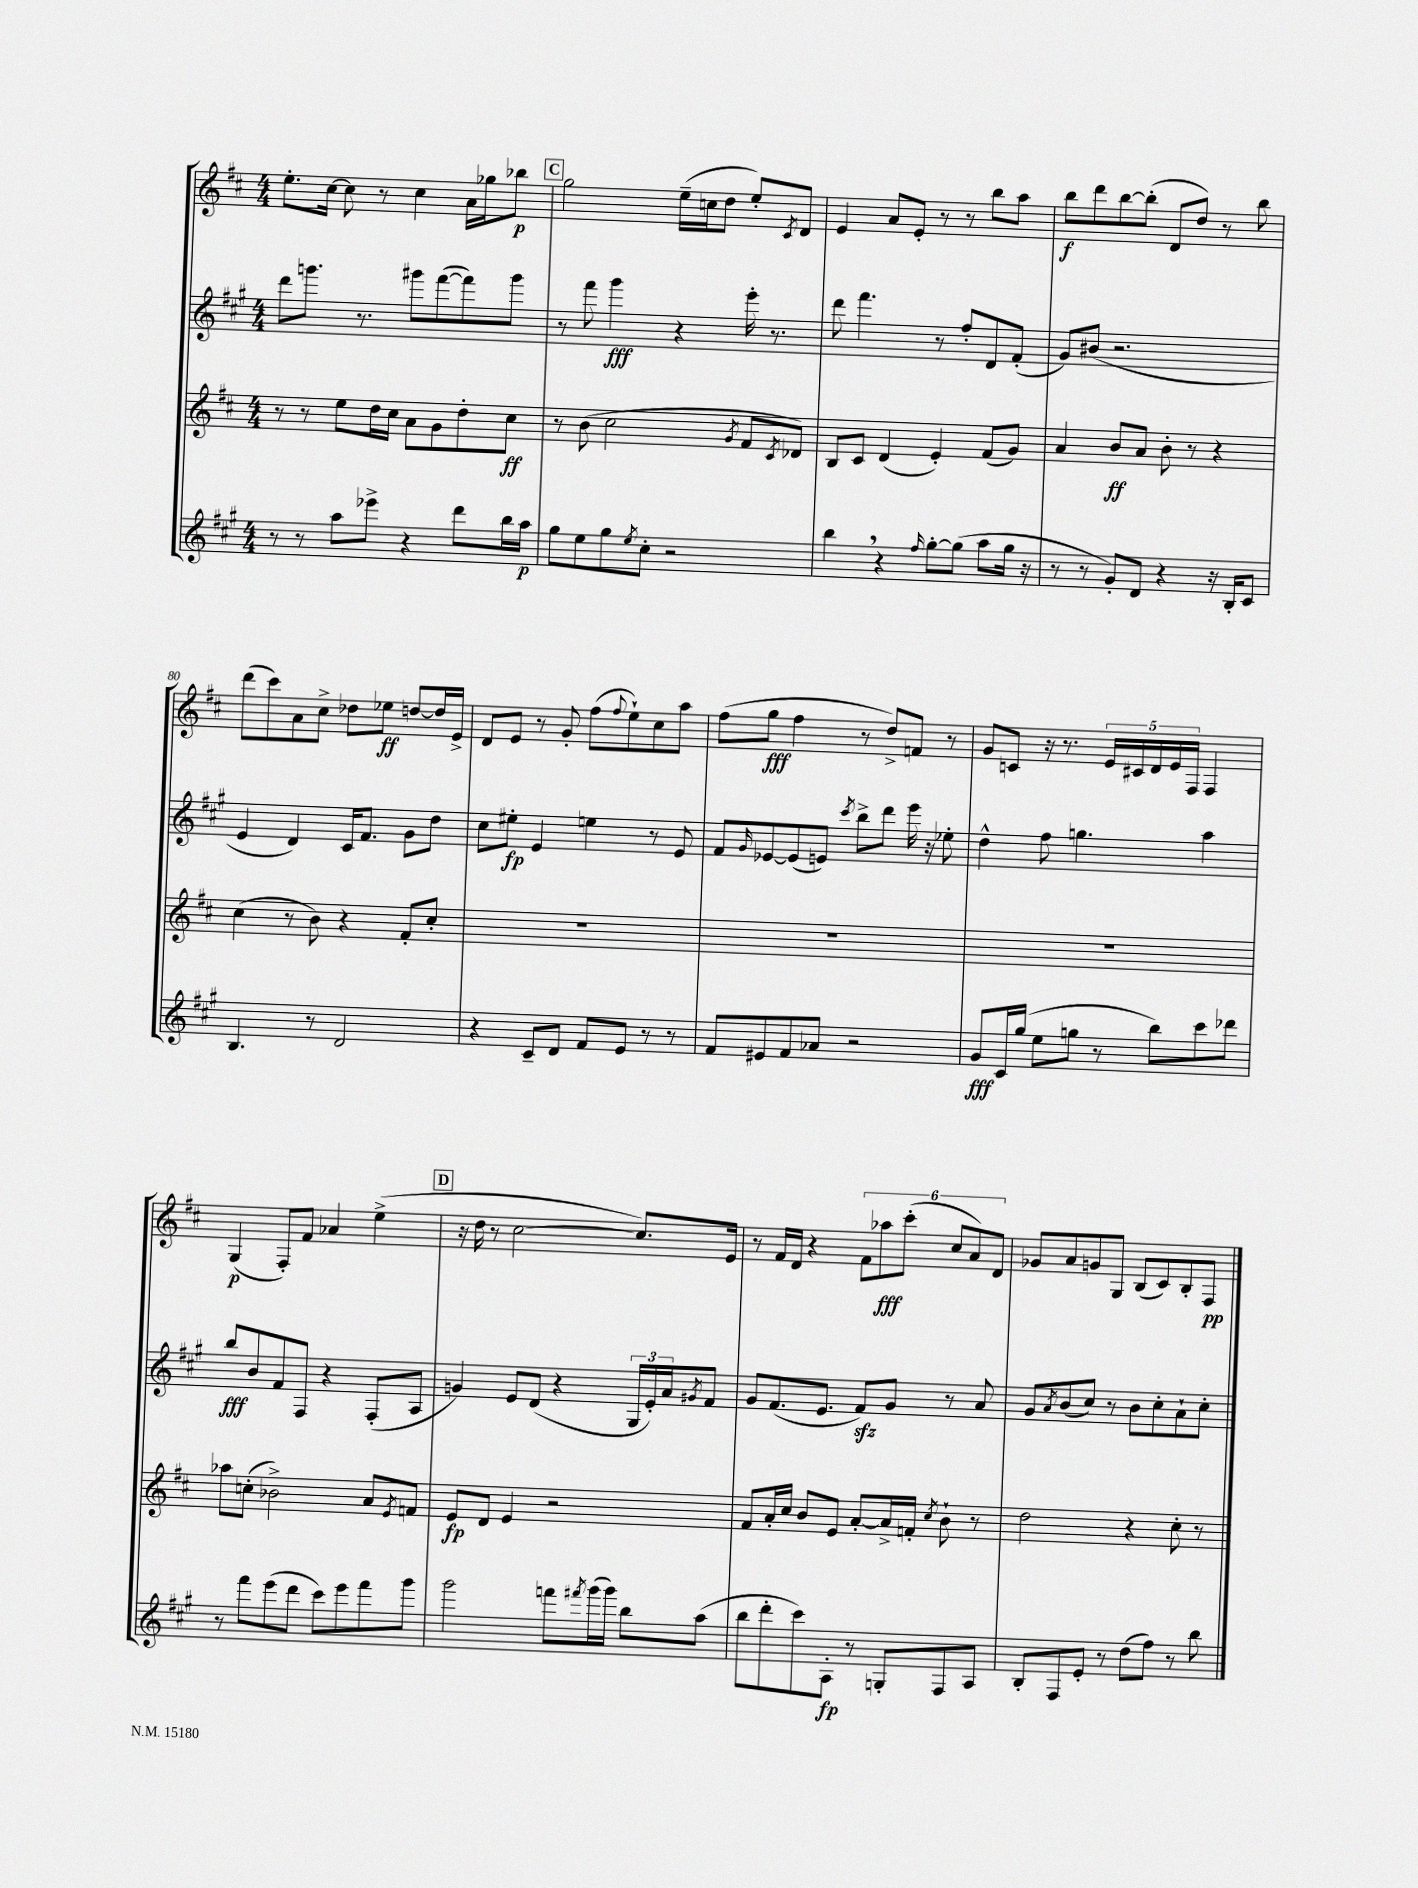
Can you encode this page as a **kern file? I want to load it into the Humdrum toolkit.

**kern	**dynam	**kern	**dynam	**kern	**dynam	**kern	**dynam
*part4	*part4	*part3	*part3	*part2	*part2	*part1	*part1
*staff4	*staff4	*staff3	*staff3	*staff2	*staff2	*staff1	*staff1
*clefG2	*	*clefG2	*	*clefG2	*	*clefG2	*
*k[f#c#g#]	*	*k[f#c#]	*	*k[f#c#g#]	*	*k[f#c#]	*
*M4/4	*	*M4/4	*	*M4/4	*	*M4/4	*
=76	=76	=76	=76	=76	=76	=76	=76
8r	.	8r	.	8ddd\L	.	8.ee'\L	.
8r	.	8r	.	8.gggn\J	.	.	.
.	.	.	.	.	.	[16cc#\Jk	.
8aa\L	.	8ee\L	.	.	.	8cc#\]	.
.	.	.	.	8.r	.	.	.
8eee-X^\J	.	16dd\L	.	.	.	8r	.
.	.	16cc#\JJ	.	.	.	.	.
4r	.	8a\L	.	8ggg#X\L	.	4cc#\	.
.	.	8g\	.	([8fff#\	.	.	.
8ddd\L	.	8dd'\	.	8fff#\])	.	16a\LL	.
.	.	.	.	.	.	16gg-X\J	.
16bb\L	.	8cc#\J	ff	8ggg#\J	.	8bb-X\J	p
16aa\JJ	p	.	.	.	.	.	.
!!LO:REH:place=s1:t=C
=77	=77	=77	=77	=77	=77	=77	=77
8gg#\L	.	8r	.	8r	.	2gg\	.
8ee\	.	(8b\	.	8fff#\	.	.	.
8gg#\	.	2cc#\	.	4ggg#\	fff	.	.
8qee/	.	.	.	.	.	.	.
8cc#'\J	.	.	.	.	.	.	.
2r	.	.	.	4r	.	(16ee~\LL	.
.	.	.	.	.	.	16ccn\J	.
.	.	.	.	.	.	8dd\J	.
.	.	8qg/	.	.	.	.	.
.	.	8f#/L	.	16eee'\	.	8ee'/L)	.
.	.	.	.	8.r	.	.	.
.	.	8qc#/	.	.	.	8qc#/	.
.	.	8d-X/J)	.	.	.	8d/J	.
=78	=78	=78	=78	=78	=78	=78	=78
4bb,\	.	8B/L	.	8ddd\	.	4e/	.
.	.	8c#/J	.	4.fff#\	.	.	.
4r	.	(4d/	.	.	.	8a/L	.
.	.	.	.	.	.	8e'/J	.
16qqff#/	.	.	.	.	.	.	.
[8gg#'\L	.	4e'/)	.	8r	.	8r	.
(8gg#\J]	.	.	.	8ff#'/L	.	8r	.
8aa\L	.	(8f#/L	.	8d/	.	8bb\L	.
16gg#\Jk	.	8g/J)	.	(8f#'/J	.	8aa\J	.
16r	.	.	.	.	.	.	.
=79	=79	=79	=79	=79	=79	=79	=79
8r	.	4a/	.	8g#/L)	.	8bb\L	f
8r	.	.	.	(8b#X/J	.	8ddd\	.
8g#'/L)	.	8b/L	ff	2.r	.	[8bb\	.
8d/J	.	8a/J	.	.	.	(8bb'\J]	.
4r	.	8b'\	.	.	.	8d/L	.
.	.	8r	.	.	.	8dd/J)	.
16r	.	4r	.	.	.	8r	.
16B'/KL	.	.	.	.	.	.	.
8c#/J	.	.	.	.	.	8bb\	.
!!LO:LB:g=z
=80	=80	=80	=80	=80	=80	=80	=80
4.B/	.	(4cc#\	.	4e/	.	(8ddd\L	.
.	.	.	.	.	.	8ccc#\)	.
.	.	8r	.	4d/)	.	8a\	.
8r	.	8b\)	.	.	.	8cc#^\J	.
2d/	.	4r	.	16c#/KL	.	8dd-X\L	.
.	.	.	.	8.f#/J	.	.	.
.	.	.	.	.	.	8ee-X\J	ff
.	.	8f#'/L	.	8g#\L	.	[8ddn/L	.
.	.	8cc#'/J	.	8dd\J	.	16dd/L]	.
.	.	.	.	.	.	16e^/JJ	.
=81	=81	=81	=81	=81	=81	=81	=81
4r	.	1r	.	8cc#\L	.	8d/L	.
.	.	.	.	8ee#X'\J	fp	8e/J	.
8c#~/L	.	.	.	4e/	.	8r	.
8d/J	.	.	.	.	.	8g'/	.
8f#/L	.	.	.	4een\	.	(8ff#\L	.
.	.	.	.	.	.	8qqff#/	.
8e/J	.	.	.	.	.	8ee`\)	.
8r	.	.	.	8r	.	8cc#\	.
8r	.	.	.	8e/	.	8aa\J	.
=82	=82	=82	=82	=82	=82	=82	=82
8f#/L	.	1r	.	8f#/L	.	(8ff#\L	.
.	.	.	.	16qqg#/	.	.	.
8e#X/	.	.	.	[8e-X/	.	8gg\J	fff
8f#/	.	.	.	(8e-/]	.	4ff#\	.
8a-X/J	.	.	.	8en/J)	.	.	.
.	.	.	.	8qccc#/	.	.	.
2r	.	.	.	8bb^\L	.	8r	.
.	.	.	.	8ddd\J	.	8dd^/L)	.
.	.	.	.	16eee\	.	8fn/J	.
.	.	.	.	16r	.	.	.
.	.	.	.	8ee-X'\	.	8r	.
=83	=83	=83	=83	=83	=83	=83	=83
8g#/L	fff	1r	.	4dd^^\	.	8g/L	.
16c#/L	.	.	.	.	.	8cn/J	.
(16gg#/JJ	.	.	.	.	.	.	.
8ee\L	.	.	.	8ff#\	.	16r	.
.	.	.	.	.	.	8.r	.
8ggn\J	.	.	.	4.ggn\	.	.	.
8r	.	.	.	.	.	20e/LL	.
.	.	.	.	.	.	20c#X/	.
.	.	.	.	.	.	20d/	.
8bb\L)	.	.	.	.	.	.	.
.	.	.	.	.	.	20e/	.
.	.	.	.	.	.	20F#/JJ	.
8ccc#\	.	.	.	4aa\	.	4F#/	.
8ddd-X\J	.	.	.	.	.	.	.
!!LO:LB:g=z
=84	=84	=84	=84	=84	=84	=84	=84
8r	.	8aa-X\L	.	8bb/L	fff	(4G/	p
8fff#\L	.	(8ccn'\J	.	8b/	.	.	.
(8eee\	.	2b-X^\)	.	8f#/	.	8F#'/L)	.
8ddd\J	.	.	.	8F#/J	.	8f#/J	.
8ccc#\L)	.	.	.	4r	.	4a-X/	.
8eee\	.	.	.	.	.	.	.
8fff#\	.	8a/L	.	(8F#'/L	.	(4ee^\	.
.	.	8qe/	.	.	.	.	.
8ggg#\J	.	8fn/J	.	8A/J	.	.	.
!!LO:REH:place=s1:t=D
=85	=85	=85	=85	=85	=85	=85	=85
2ggg#\	.	8e/L	fp	4gn/)	.	16r	.
.	.	.	.	.	.	16dd\	.
.	.	8d/J	.	.	.	8r	.
.	.	4e/	.	8e/L	.	[2cc#\	.
.	.	.	.	(8d/J	.	.	.
8fffn\L	.	2r	.	4r	.	.	.
8qfff#X/	.	.	.	.	.	.	.
(16ggg#\L	.	.	.	.	.	.	.
16ggg#\JJ)	.	.	.	.	.	.	.
8bb\L	.	.	.	24G#/LL	.	8.cc#/L])	.
.	.	.	.	24e'/)	.	.	.
.	.	.	.	24a/J	.	.	.
.	.	.	.	8qg#X/	.	.	.
(8aa\J	.	.	.	8f#/J	.	.	.
.	.	.	.	.	.	16e/Jk	.
=86	=86	=86	=86	=86	=86	=86	=86
8bb\L	.	8f#/L	.	8g#/L	.	8r	.
8ddd'\	.	16a'/L	.	(8.f#/	.	16f#/LL	.
.	.	16cc#/JJ	.	.	.	16d/JJ	.
8ccc#\)	.	8b/L	.	.	.	4r	.
.	.	.	.	8.e/J	.	.	.
8A'\J	fp	8e/J	.	.	.	.	.
8r	.	[8a'/L	.	8f#zz/L)	.	12f#\L	.
.	.	.	.	.	.	12aa-X\	fff
8Gn'/L	.	16a^/L]	.	8g#/J	.	.	.
.	.	.	.	.	.	(12ccc#'\J	.
.	.	16fn'/JJ	.	.	.	.	.
.	.	8qcc#/	.	.	.	.	.
8F#/	.	8b`\	.	8r	.	12cc#/L	.
.	.	.	.	.	.	12a/)	.
8A/J	.	8r	.	8a/	.	.	.
.	.	.	.	.	.	12d/J	.
=87	=87	=87	=87	=87	=87	=87	=87
8B'/L	.	2dd\	.	8g#/L	.	8g-X/L	.
.	.	.	.	8qa/	.	.	.
8F#/	.	.	.	(8b/	.	8a/	.
8e'/J	.	.	.	8cc#/J)	.	8gn/	.
8r	.	.	.	8r	.	8G/J	.
(8dd\L	.	4r	.	8b\L	.	(8B/L	.
8ff#\J)	.	.	.	8cc#'\	.	8c#/)	.
8r	.	8cc#'\	.	8a`\	.	8B'/	.
8bb\	.	8r	.	8cc#'\J	.	8F#/J	pp
==	==	==	==	==	==	==	==
*-	*-	*-	*-	*-	*-	*-	*-
